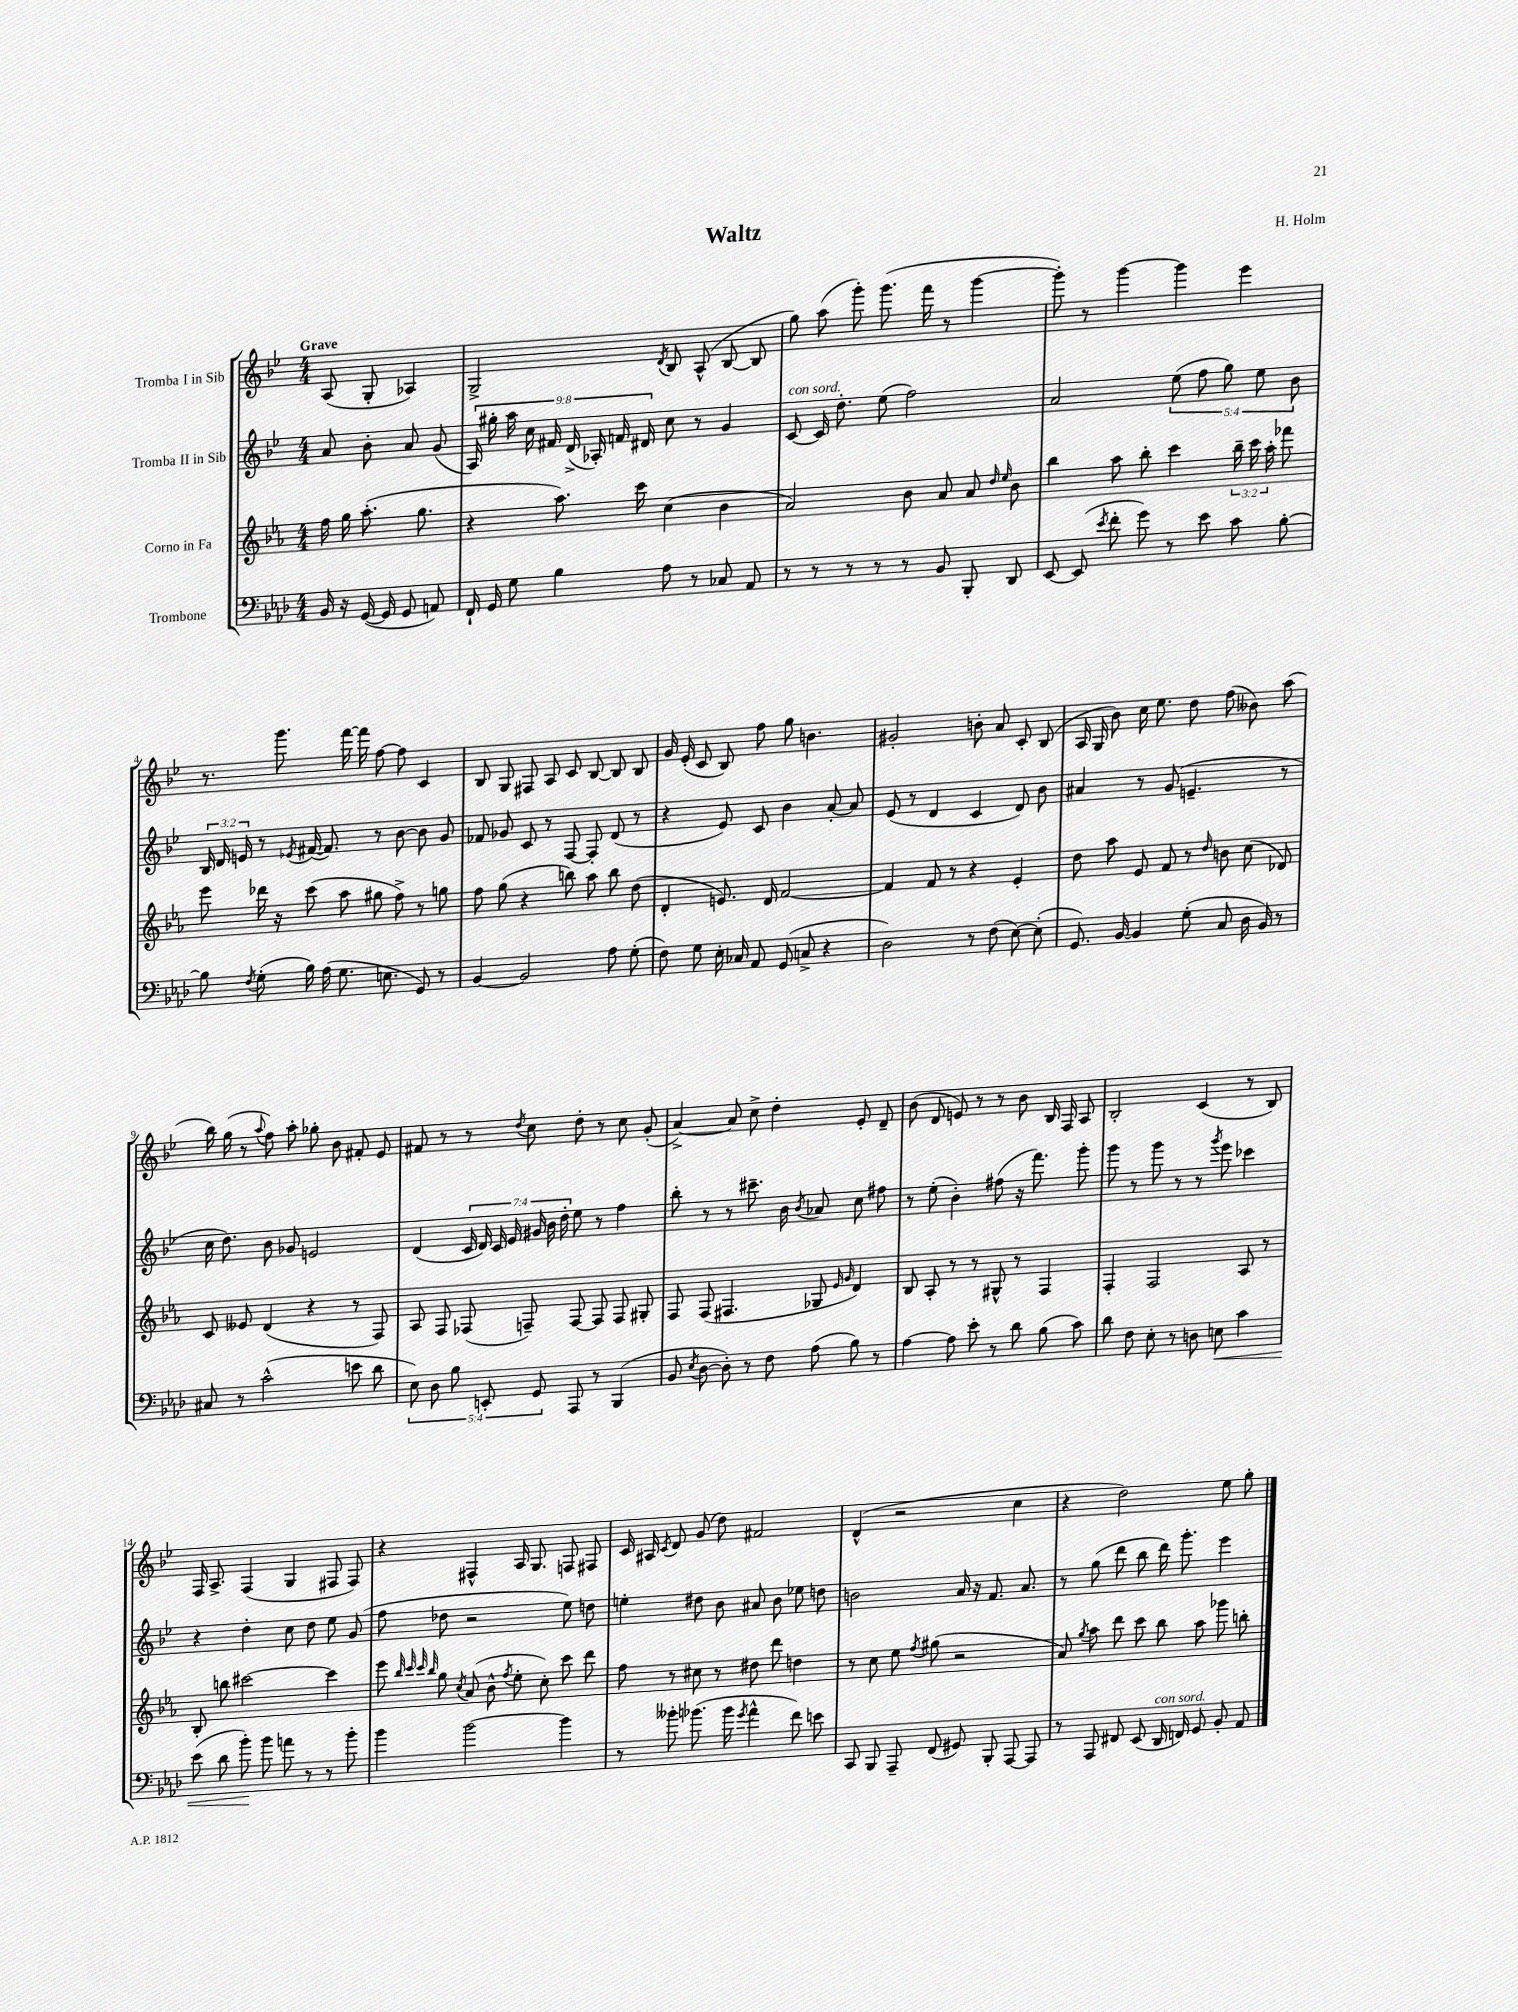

**kern	**kern	**kern	**kern
*staff4	*staff3	*staff2	*staff1
*clefF4	*clefG2	*clefG2	*clefG2
*k[b-e-a-d-]	*k[b-e-a-]	*k[b-e-]	*k[b-e-]
*M4/4	*M4/4	*M4/4	*M4/4
16BB-	16ff	8a	(8A
16r	16gg	.	.
([16GG	(8.aa-'	8b-'	8G'
16GG]	.	.	.
8GG	.	8a	4A-)
.	8.gg	.	.
8AA)	.	(8g	.
=	=	=	=
16FF`	4r	18A)	2G^
.	.	18gg#'	.
16GG	.	.	.
.	.	18aa	.
8G	.	.	.
.	.	18cc	.
.	.	18f#	.
4B-	8.aa-)	.	.
.	.	(18d^	.
.	.	18A-')	.
.	.	18f	.
.	16ccc	.	.
.	.	18d#	.
.	.	.	8qd
8A-	(4cc	8cc	8B-
8r	.	8r	(8A^^
8C-	4b-	4g	[8B-
8AA-	.	.	8B-]
=	=	=	=
8r	2a-)	[8c	8gg)
8r	.	16c]	(8aa
.	.	8.dd'	.
8r	.	.	8ggg')
8r	.	(8ee-	(8.ggg
8r	8b-	2ff)	.
.	.	.	16fff
8BB-	8a-	.	8r
8BBB-'	8a-	.	[4ggg
.	16qqdd	.	.
.	16qqee-	.	.
8DD-	8b-	.	.
=	=	=	=
[8EE-	4bb-	2a	8ggg'])
(8EE-]	.	.	8r
8qe-	.	.	.
8f'	8aa-	.	[4ggg
8g)	8bb-'	.	.
8r	4ccc	(10ee-	4ggg]
.	.	10ff	.
8e-	.	.	.
.	.	10gg)	.
8c	24bb-~	.	4eee-
.	24ccc	.	.
.	.	10ee-	.
.	24aa-'	.	.
[8B-'	8fff-	.	.
.	.	10b-	.
=	=	=	=
8B-]	8eee-	24B-	8.r
.	.	24d	.
.	.	24e	.
8qF	.	.	.
(8G'	16ddd-	8r	.
.	16r	.	8.ggg
.	.	8qe-	.
16B-)	(8ccc	([16f#	.
(16A-	.	8.f#])	.
8.G	8aa-	.	[16fff
.	.	.	16fff]
.	8gg#	8r	[8ff
8.E	.	.	.
.	8ff^)	[8b-	8ff]
8GG)	8r	8b-]	4c
8r	8gg	8g	.
=	=	=	=
[4BB-	8ff	8f-	8B-
.	(8gg	8g-	8G
2BB-]	4r	8c	8F#
.	.	8r	8A
.	8bb)	[8F	8c
.	8aa-	8F']	[8B-
8A-	8bb	(8d	8B-]
(8G'	(8dd	8r	8B-
=	=	=	=
8F)	4d'	4r	16g
.	.	.	(16e-'
8G	.	.	8c
16E-'	8.e)	8e-)	8B-)
16C-	.	.	.
8AA-	.	8c	8ff
.	16d	.	.
(8GG	[2f	4b-	8gg
8C^	.	.	4.b
4r	.	[8a'	.
.	.	8a]	.
=	=	=	=
2D-)	4f]	(8e-	2g#'
.	.	8r	.
.	8f	4d	.
.	8r	.	.
8r	4r	4c	8b'
(8F	.	.	8a
[8E-)	4e-'	8d)	8c'
(8E-']	.	8b-	(8B-
=	=	=	=
8.GG)	8dd	4a#	16A
.	.	.	16G
.	8aa-	.	8b-)
[16BB-	.	.	.
4BB-]	8e-	8r	16cc
.	.	.	8.ee-
.	8f	(8g	.
(8G'	8r	4.e~	8dd
.	16qqdd	.	.
8C	8b	.	(8ff
16D-	(8cc	.	8b--)
16BB-)	.	.	.
8r	8d-)	8r	(8aa
=	=	=	=
8C#	8c	16cc	16bb-)
.	.	8.dd)	(16gg
8r	8e--	.	8r
.	.	.	8qqaa
(2c^^	(4d	8b-	8ff)
.	.	8g-	8aa'
.	4r	2e	8gg-'
.	.	.	8b-
8e	8r	.	8f#'
8d-	8F)	.	8e-
=	=	=	=
10E-)	8A-	(4d	8f#
10D-	.	.	.
.	8F	.	8r
10B-	.	.	.
.	(8F-	28c	8r
.	.	28d)	.
10EE'	.	.	.
.	.	28c	.
.	.	28e-	.
.	.	.	8qdd
.	8F~)	.	8cc
.	.	28g#	.
10GG	.	.	.
.	.	28b-	.
.	.	28dd'	.
8AAA-	[8F	8ee-	8dd'
8r	8F]	8r	8r
(4BBB-	8F	4ff	8cc
.	8G#'	.	(8g'
=	=	=	=
8BB-	8F	8bb-'	[4a^)
8qE-	.	.	.
[8D-	(8F	8r	.
8D-'])	4.F#	8r	8a]
8r	.	8.ccc#~	8cc^
8F	.	.	4dd'
.	.	16b-	.
.	.	8qb-	.
(8A-	8G-	8a-	.
.	16qqe-	.	.
.	16qqg	.	.
8B-)	4d)	8cc	8e-'
8r	.	8ff#	8d~
=	=	=	=
[4A-	8B-	8r	(8b-
.	8A-'	(8ee-'	8d
8A-]	8r	4b-')	8e)
8e-'	8r	.	8r
8r	8G#^^	(8ff#	8r
8d-	8r	16r	8b-
.	.	8.fff)	.
(8B-	4F	.	16B-
.	.	.	16F
8c)	.	8ggg'	8A
=	=	=	=
8d-	4F'	8ggg	2B-'
8F	.	8r	.
8E-'	2F	8ggg	.
8r	.	8r	.
8D	.	8r	(4c
.	.	8qggg	.
8E	.	8eee-	.
4c	8A-	4ccc-	8r
.	8r	.	8B-)
=	=	=	=
(8e-	8B-'	4r	16F
.	.	.	8.A^
8d-	8bb	.	.
8b-')	[2ccc#	4dd'	(4F
8b-	.	.	.
8a	.	8cc	4G
8r	.	8dd	.
8r	4ccc#]	8ee-	8F#
8b-'	.	(8g	8F#)
=	=	=	=
4b-	8eee-	8ff	4r
.	32qqbb-	.	.
.	32qqccc	.	.
.	32qqccc	.	.
.	32qqbb-	.	.
.	8gg	8dd-	.
.	8qcc	.	.
[2b-	(8a-	2r	4F#^^
.	8b-^^	.	.
.	8qff	.	.
.	8ee-'	.	16A
.	.	.	8.G
.	8cc')	.	.
4b-]	8ccc	8ee-)	8F
.	8ddd	8dd	8F#
=	=	=	=
8r	8ff	4ee'	16c
.	.	.	16A#
.	.	.	8qc
8b--'	8r	.	8d
(8.b-	8cc#	8dd#	(8g
.	8r	8b-	8dd)
16b-	.	.	.
8qg	.	.	.
4a-^^	8dd#	8a#	2f#
.	8ddd	8b-	.
8f)	4dd	8ee-	.
8e	.	8dd	.
=	=	=	=
8CC	8r	2b	(4d^^
8BBB-	8cc	.	.
8AAA-~	8ee-	.	2r
.	8qff	.	.
(8FF	(8gg#	.	.
8GG#)	2r	16a	.
.	.	16r	.
8BBB-'	.	8.f	.
[8AAA-	.	.	4cc
.	.	8.a	.
8AAA-]	.	.	.
=	=	=	=
8r	8a-)	8r	4r
.	8qgg	.	.
8AAA-	8aa-	(8gg	.
8FF#	8ddd	8ddd	2dd)
(8EE-	8ccc	8bb-	.
16DD-	8bb-	16ddd)	.
16FF)	.	8.ggg'	.
8GG	8aa-	.	.
8BB-'	8ggg-	4eee-	8ee-
8AA-	8bb'	.	8gg'
==	==	==	==
*-	*-	*-	*-
